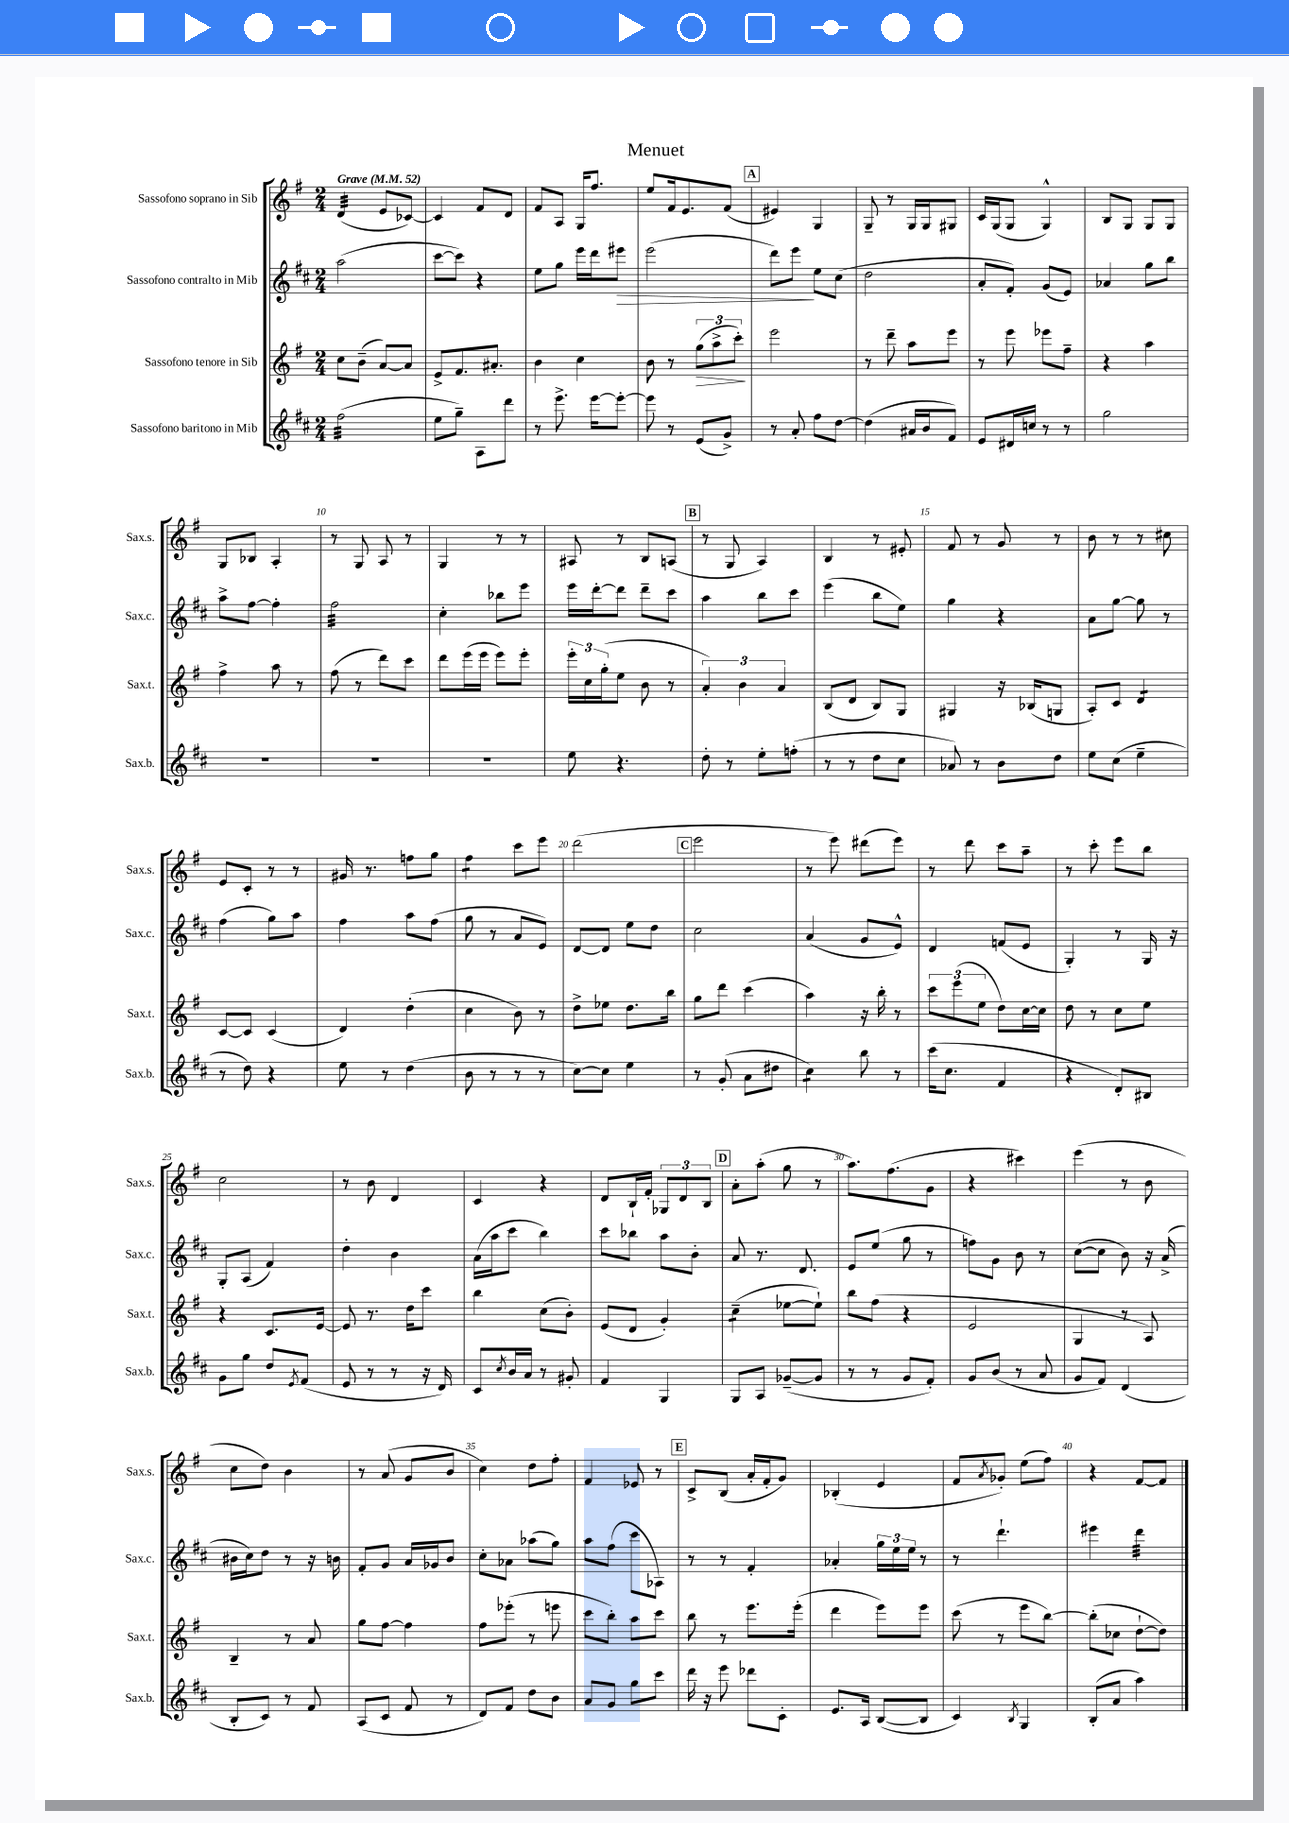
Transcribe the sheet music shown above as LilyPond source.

\header { title = "Menuet" }
<<
\new StaffGroup <<
\new Staff = "s0" \with { instrumentName = "Sassofono soprano in Sib" shortInstrumentName = "Sax.s." } {
    \clef treble \key g \major \numericTimeSignature \time 2/4 \tempo "Grave" 4 = 52
    d'4:32( e'8 ces'8~) |
    ces'4 fis'8 d'8 |
    fis'8 a8 g16 fis''8. |
    e''8 fis'16 e'8. fis'8( |
    \mark \markup { \box "A" } eis'4) g4 |
    g8-- r8 g16 g16 gis8 |
    c'16 g16( g8 g4-^) |
    b8 g8 g8 g8 |
    g8 bes8 a4-. |
    r8 g8 a8 r8 |
    g4 r8 r8 |
    ais8 r8 b8 a8( |
    \mark \markup { \box "B" } r8 g8 a4) |
    b4 r8 eis'8-. |
    fis'8 r8 g'8 r8 |
    b'8 r8 r8 cis''8 |
    e'8 c'8-. r8 r8 |
    gis'16 r8. f''8 g''8 |
    fis''4:8 c'''8 e'''8 |
    d'''2( |
    \mark \markup { \box "C" } e'''2 |
    r8 e'''8) dis'''8( e'''8) |
    r8 d'''8 c'''8 a''8-- |
    r8 c'''8-. e'''8 b''8 |
    c''2 |
    r8 b'8 d'4 |
    c'4 r4 |
    d'8 b16-! fis'16-. \tuplet 3/2 { ges8 d'8 b8 } |
    \mark \markup { \box "D" } a'8-. a''8-.( g''8 r8 |
    a''8.) fis''8.( g'8 |
    r4 cis'''4) |
    e'''4( r8 b'8 |
    c''8 d''8) b'4 |
    r8 a'8( g'8 b'8 |
    c''4) d''8 fis''8-. |
    fis'4 ees'8 r8 |
    \mark \markup { \box "E" } c'8-> b8( a'16-. fis'16-. g'8) |
    bes4-.( e'4 |
    fis'8 \acciaccatura { a'8 } ges'8-.) e''8( fis''8) |
    r4 fis'8~ fis'8 \bar "|." |
}
\new Staff = "s1" \with { instrumentName = "Sassofono contralto in Mib" shortInstrumentName = "Sax.c." } {
    \clef treble \key d \major \numericTimeSignature \time 2/4
    a''2( |
    cis'''8~ cis'''8) r4 |
    e''8 g''8 e'''16 d'''16 eis'''8\> |
    e'''2( |
    \mark \markup { \box "A" } d'''8) e'''8\! e''8 cis''8( |
    d''2 |
    a'8-. fis'8-.) g'8( e'8) |
    aes'4 g''8 b''8 |
    a''8-> fis''8~ fis''4-. |
    fis''2:32 |
    cis''4-. bes''8 e'''8 |
    e'''16 d'''16~-. d'''8 d'''8-- cis'''8 |
    \mark \markup { \box "B" } a''4 b''8 cis'''8 |
    e'''4( b''8 e''8) |
    g''4 r4 |
    a'8 g''8~ g''8 r8 |
    fis''4( g''8) a''8 |
    fis''4 a''8 fis''8( |
    g''8 r8 a'8 e'8) |
    d'8~ d'8 e''8 d''8 |
    \mark \markup { \box "C" } cis''2 |
    a'4( g'8 e'8-^) |
    d'4 f'8( e'8 |
    g4-.) r8 g16 r16 |
    g8-. a8( fis'4) |
    d''4-. b'4 |
    a'16( a''16 cis'''8 b''4) |
    cis'''8 bes''8 a''8 b'8-. |
    \mark \markup { \box "D" } a'8 r8. d'8. |
    e'8 e''8( g''8 r8 |
    f''8) g'8 b'8 r8 |
    cis''8~( cis''8 b'8) r16 a'16->( |
    bis'16 cis''16) d''8 r8 r16 b'16 |
    fis'8-. g'8 a'16 ges'16 b'8 |
    cis''8-. aes'8 aes''8( g''8) |
    a''8 fis''8( cis'''8 aes8) |
    \mark \markup { \box "E" } r8 r8 fis'4-. |
    aes'4-. \tuplet 3/2 { g''16 e''16 e''16 } r8 |
    r8 d'''4.-! |
    eis'''4 d'''4:32 \bar "|." |
}
\new Staff = "s2" \with { instrumentName = "Sassofono tenore in Sib" shortInstrumentName = "Sax.t." } {
    \clef treble \key g \major \numericTimeSignature \time 2/4
    c''8 b'8--( a'8~) a'8 |
    e'8-> fis'8. ais'8.-. |
    b'4 c''4 |
    b'8 r8 \tuplet 3/2 { g''8\>( a''8-> c'''8-.\!) } |
    \mark \markup { \box "A" } e'''2 |
    r8 d'''8-- a''8 e'''8 |
    r8 e'''8 ees'''8 fis''8-- |
    r4 a''4 |
    fis''4-> a''8 r8 |
    fis''8( r8 d'''8) c'''8 |
    d'''8 e'''16( e'''16 e'''8) e'''8-. |
    \tuplet 3/2 { e'''16-. c''16 g''16-.( } e''8 b'8 r8 |
    \mark \markup { \box "B" } \tuplet 3/2 { a'4-.) b'4 a'4 } |
    b8( d'8 b8) g8 |
    gis4 r16 bes16( g8 |
    a8-.) c'8 d'4:8 |
    c'8~ c'8 c'4( |
    d'4) d''4-.( |
    c''4 b'8) r8 |
    d''8-> ees''8 d''8. b''16 |
    \mark \markup { \box "C" } g''8 d'''8 c'''4( |
    a''4) r16 b''16-. r8 |
    \tuplet 3/2 { c'''8 e'''8( e''8 } d''8) c''16~ c''16 |
    d''8 r8 c''8 e''8 |
    r4 c'8. e'16~ |
    e'8 r8. d''16 c'''8 |
    b''4 c''8( b'8-.) |
    e'8( d'8 g'4-.) |
    \mark \markup { \box "D" } c''4:8--( ees''8~ ees''8-!) |
    b''8 fis''8( r4 |
    e'2 |
    g4 r8 a8) |
    b4-- r8 a'8 |
    g''8 fis''8~ fis''4 |
    fis''8 ees'''8-.( r8 e'''8 |
    c'''8 b''8-.) a''8 c'''8 |
    \mark \markup { \box "E" } b''8 r8 e'''8. e'''16-.( |
    d'''4 e'''8) e'''8 |
    c'''8( r8 e'''8 b''8~) |
    b''8-.( ces''8 d''8~-! d''8) \bar "|." |
}
\new Staff = "s3" \with { instrumentName = "Sassofono baritono in Mib" shortInstrumentName = "Sax.b." } {
    \clef treble \key d \major \numericTimeSignature \time 2/4
    fis''2:32( |
    e''8 g''8--) a8 d'''8 |
    r8 e'''8.-> e'''16~ e'''8~-. |
    e'''8 r8 e'8( g'8->) |
    \mark \markup { \box "A" } r8 a'8-. fis''8 d''8~ |
    d''4( ais'16 b'16 fis'8) |
    e'8 dis'16 c''16 r8 r8 |
    g''2 |
    R2 |
    R2 |
    R2 |
    e''8 r4. |
    \mark \markup { \box "B" } d''8-. r8 e''8-. f''8-.( |
    r8 r8 d''8 cis''8 |
    aes'8) r8 b'8 d''8 |
    e''8 cis''8( e''4-- |
    r8 d''8) r4 |
    e''8 r8 d''4( |
    b'8 r8 r8 r8 |
    cis''8~) cis''8 e''4 |
    \mark \markup { \box "C" } r8 g'8-.( a'8 dis''8 |
    cis''4:8) b''8 r8 |
    cis'''16( cis''8. fis'4 |
    r4 d'8-.) bis8 |
    g'8 g''8 d''8 \acciaccatura { e'8 } fis'8( |
    e'8 r8 r8 r16 d'16) |
    cis'8 \acciaccatura { cis''8 } b'16 a'16 r8 gis'8-. |
    fis'4 g4 |
    \mark \markup { \box "D" } g8 a8 ges'8~--( ges'8 |
    r8 r8 g'8 fis'8-.) |
    g'8 b'8( r8 a'8 |
    g'8 fis'8) d'4( |
    b8-. cis'8) r8 fis'8 |
    a8( cis'8 fis'8 r8 |
    d'8) fis'8 d''8 b'8 |
    a'8 g'8 g''8 cis'''8 |
    \mark \markup { \box "E" } d'''16 r16 e'''8 des'''8 cis'8-. |
    e'8. a16 b8~( b8 |
    cis'4) \acciaccatura { b8 } g4 |
    b8-.( a'8 a''4) \bar "|." |
}
>>
>>
\layout { \context { \Score \override BarNumber.break-visibility = ##(#f #t #t) barNumberVisibility = #(every-nth-bar-number-visible 5) } }
